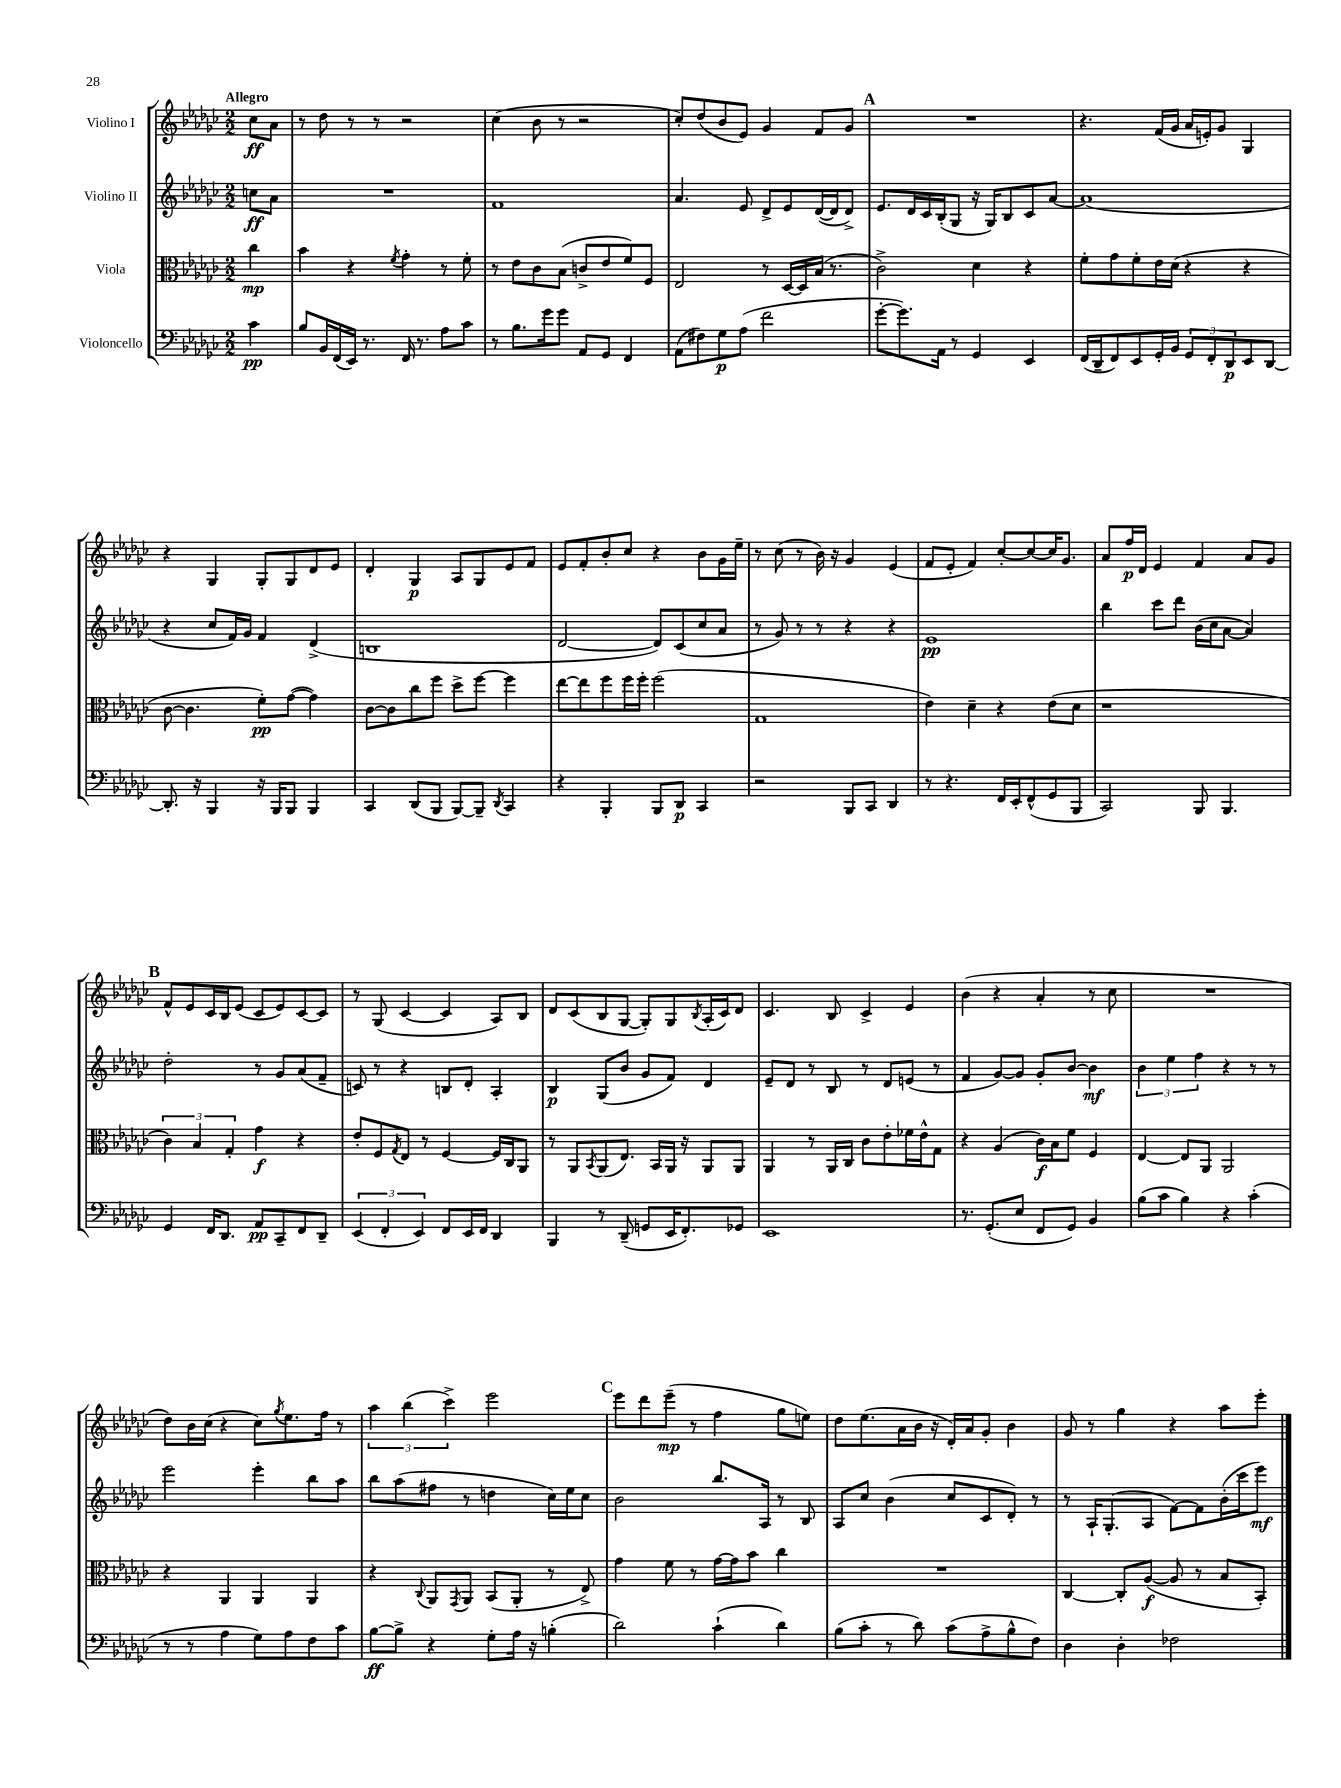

**kern	**kern	**kern	**kern
*staff4	*staff3	*staff2	*staff1
*clefF4	*clefC3	*clefG2	*clefG2
*k[b-e-a-d-g-c-]	*k[b-e-a-d-g-c-]	*k[b-e-a-d-g-c-]	*k[b-e-a-d-g-c-]
*M2/2	*M2/2	*M2/2	*M2/2
4c-	4cc-	8cc	8cc-
.	.	8a-	8a-
=	=	=	=
8B-	4b-	1r	8r
16BB-	.	.	8dd-
(16FF	.	.	.
16EE-)	4r	.	8r
8.r	.	.	.
.	.	.	8r
.	8qf	.	.
16FF	4g-'	.	2r
8.r	.	.	.
8A-	8r	.	.
8c-	8f'	.	.
=	=	=	=
8r	8r	1f	(4cc-
8.B-	8e-	.	.
.	8c-	.	8b-
16g-	.	.	.
8g-	(8B-	.	8r
8AA-	8c^	.	2r
8GG-	8e-	.	.
4FF	8f)	.	.
.	8F	.	.
=	=	=	=
(8AA-	2E-	4.a-	8cc-')
8F#)	.	.	(8dd-
8G-	.	.	8b-
(8A-	.	8e-	8e-)
2f	8r	8d-^	4g-
.	[16D-	8e-	.
.	16D-]	.	.
.	(16B-	([16d-	8f
.	8.r	16d-]	.
.	.	8d-^)	8g-
=	=	=	=
[8g-'	2c-^)	8.e-	1r
8.g-])	.	.	.
.	.	16d-	.
.	.	16c-	.
16AA-	.	(16B-'	.
8r	.	8G-	.
4GG-	4d-	16r	.
.	.	16G-)	.
.	.	8B-	.
4EE-	4r	8c-	.
.	.	[8a-	.
=	=	=	=
(16FF	8f'	(1a-]	4.r
16DD-~	.	.	.
8FF)	8g-	.	.
8EE-	8f'	.	.
16GG-'	16e-	.	(16f
16BB-	(16d-	.	16g-
12GG-	4r	.	16a-
.	.	.	16e')
12FF'	.	.	.
.	.	.	8g-
12DD-	.	.	.
8EE-	4r	.	4G-
[8DD-	.	.	.
=	=	=	=
8.DD-']	[8c-	4r	4r
.	4.c-]	.	.
16r	.	.	.
4BBB-	.	8cc-	4G-
.	.	16f)	.
.	.	16g-	.
16r	8f')	4f	8G-'
16BBB-	.	.	.
8BBB-	([8g-	.	8G-
4BBB-	4g-])	(4d-^	8d-
.	.	.	8e-
=	=	=	=
4CC-	[8c-	1B	4d-'
.	8c-]	.	.
(8DD-	8cc-	.	4G-
8BBB-	8ff	.	.
[8BBB-)	8dd-^	.	8A-
8BBB-~]	[8ff	.	8G-
8qDD-	.	.	.
4CC-	4ff]	.	8e-
.	.	.	8f
=	=	=	=
4r	[8ee-	[2d-	8e-
.	8ee-]	.	8f'
4BBB-'	8ff	.	8b-'
.	16ff	.	8cc-
.	16ff'	.	.
8BBB-	(2ff	8d-])	4r
8DD-	.	(8c-	.
4CC-	.	8cc-	8b-
.	.	8a-	16g-
.	.	.	16ee-~
=	=	=	=
2r	1G-	8r	8r
.	.	8g-)	(8cc-
.	.	8r	8r
.	.	8r	16b-)
.	.	.	16r
8BBB-	.	4r	4g-
8CC-	.	.	.
4DD-	.	4r	(4e-
=	=	=	=
8r	4e-)	1e-	8f
4.r	.	.	8e-'
.	4d-~	.	4f)
16FF	4r	.	[8cc-'
16EE-'	.	.	.
(8FF^^	.	.	8cc-_
8GG-	(8e-	.	16cc-]
.	.	.	8.g-
8BBB-	8d-	.	.
=	=	=	=
2CC-)	1r	4bb-	8a-
.	.	.	16ff
.	.	.	16d-
.	.	8ccc-	4e-
.	.	8ddd-	.
8BBB-	.	(16b-	4f
.	.	16cc-	.
4.BBB-	.	[8a-	.
.	.	4a-])	8a-
.	.	.	8g-
=	=	=	=
4GG-	6c-)	2dd-'	8f^^
.	.	.	8e-
.	6B-	.	.
16FF	.	.	16c-
8.DD-	.	.	16B-
.	6G-'	.	.
.	.	.	(8e-
8AA-	4g-	8r	8c-
8CC-~	.	8g-	8e-)
8FF	4r	(8a-	[8c-
8DD-~	.	8f~	8c-]
=	=	=	=
(6EE-	8e-'	8c)	8r
.	8F	8r	(8G-
6FF'	.	.	.
.	8qG-	.	.
.	8E-	4r	[4c-
6EE-)	.	.	.
.	8r	.	.
8FF	[4F	8B	4c-]
16EE-	.	8d-'	.
16FF	.	.	.
4DD-	16F]	4A-'	8A-)
.	16C-	.	.
.	8AA-	.	8B-
=	=	=	=
4BBB-	8r	4B-	8d-
.	8AA-	.	(8c-
.	8qBB-	.	.
8r	(8AA-	(8G-	8B-
(8DD-~	8.E-)	8b-	[8G-
8GG	.	8g-	8G-'])
.	16BB-	.	.
16EE-	16AA-	8f)	8G-
8.FF')	16r	.	.
.	.	.	8qB-
.	8AA-	4d-	(16A-'
.	.	.	16c-)
8GG-	8AA-	.	8d-
=	=	=	=
1EE-	4AA-	8e-~	4.c-
.	.	8d-	.
.	8r	8r	.
.	16AA-	8B-	8B-
.	16C-	.	.
.	8c-	8r	4c-^
.	8e-'	8d-	.
.	16f-	(8e	4e-
.	16e-^^	.	.
.	8G-	8r	.
=	=	=	=
8.r	4r	4f	(4b-
(8.GG-'	.	.	.
.	(4A-	[8g-)	4r
8E-	.	8g-]	.
8FF	16c-)	8g-'	4a-'
.	16B-	.	.
8GG-)	8f	[8b-	.
4BB-	4F	4b-]	8r
.	.	.	8cc-
=	=	=	=
(8B-	[4E-	6b-	1r
8c-	.	.	.
.	.	6ee-	.
4B-)	8E-]	.	.
.	.	6ff	.
.	8AA-	.	.
4r	2AA-	4r	.
(4c-'	.	8r	.
.	.	8r	.
=	=	=	=
8r	4r	2eee-	8dd-)
8r	.	.	16b-
.	.	.	(16cc-
4A-	4AA-	.	4r
8G-)	4AA-	4eee-'	8cc-)
.	.	.	8qgg-
8A-	.	.	8.ee-
8F	4AA-	8bb-	.
.	.	.	16ff
8c-	.	8aa-	8r
=	=	=	=
[8B-	4r	8bb-	6aa-
8B-^]	.	(8aa-	.
.	.	.	(6bb-
.	8qqC-	.	.
4r	8AA-	8ff#	.
.	.	.	6ccc-^)
.	8qGG-	.	.
.	8AA-	8r	.
8G-'	(8BB-	4dd	2eee-
16A-	8AA-'	.	.
16r	.	.	.
(4B'	8r	16cc-)	.
.	.	16ee-	.
.	8E-^)	8cc-	.
=	=	=	=
2d-)	4g-	2b-	8eee-
.	.	.	8ddd-
.	8f	.	(8eee-~
.	8r	.	8r
(4c-`	[16g-	8.bb-	4ff
.	16g-]	.	.
.	8b-	.	.
.	.	16A-	.
4d-)	4cc-	8r	8gg-
.	.	8B-	8ee)
=	=	=	=
(8B-	1r	8A-	8dd-
8c-'	.	8cc-	(8.ee-
8r	.	(4b-	.
.	.	.	16a-
8d-)	.	.	16b-
.	.	.	16r
(8c-	.	8cc-	16d-')
.	.	.	16a-
8A-^	.	8c-	8g-'
8B-^^	.	8d-')	4b-
8F)	.	8r	.
=	=	=	=
4D-	[4C-	8r	8g-
.	.	16A-`	8r
.	.	(8.G-'	.
4D-'	8C-']	.	4gg-
.	([8A-	8A-	.
2F-	8A-]	[8f)	4r
.	8r	8f]	.
.	8B-	(16b-'	8aa-
.	.	16ccc-	.
.	8BB-')	8eee-)	8eee-'
==	==	==	==
*-	*-	*-	*-
